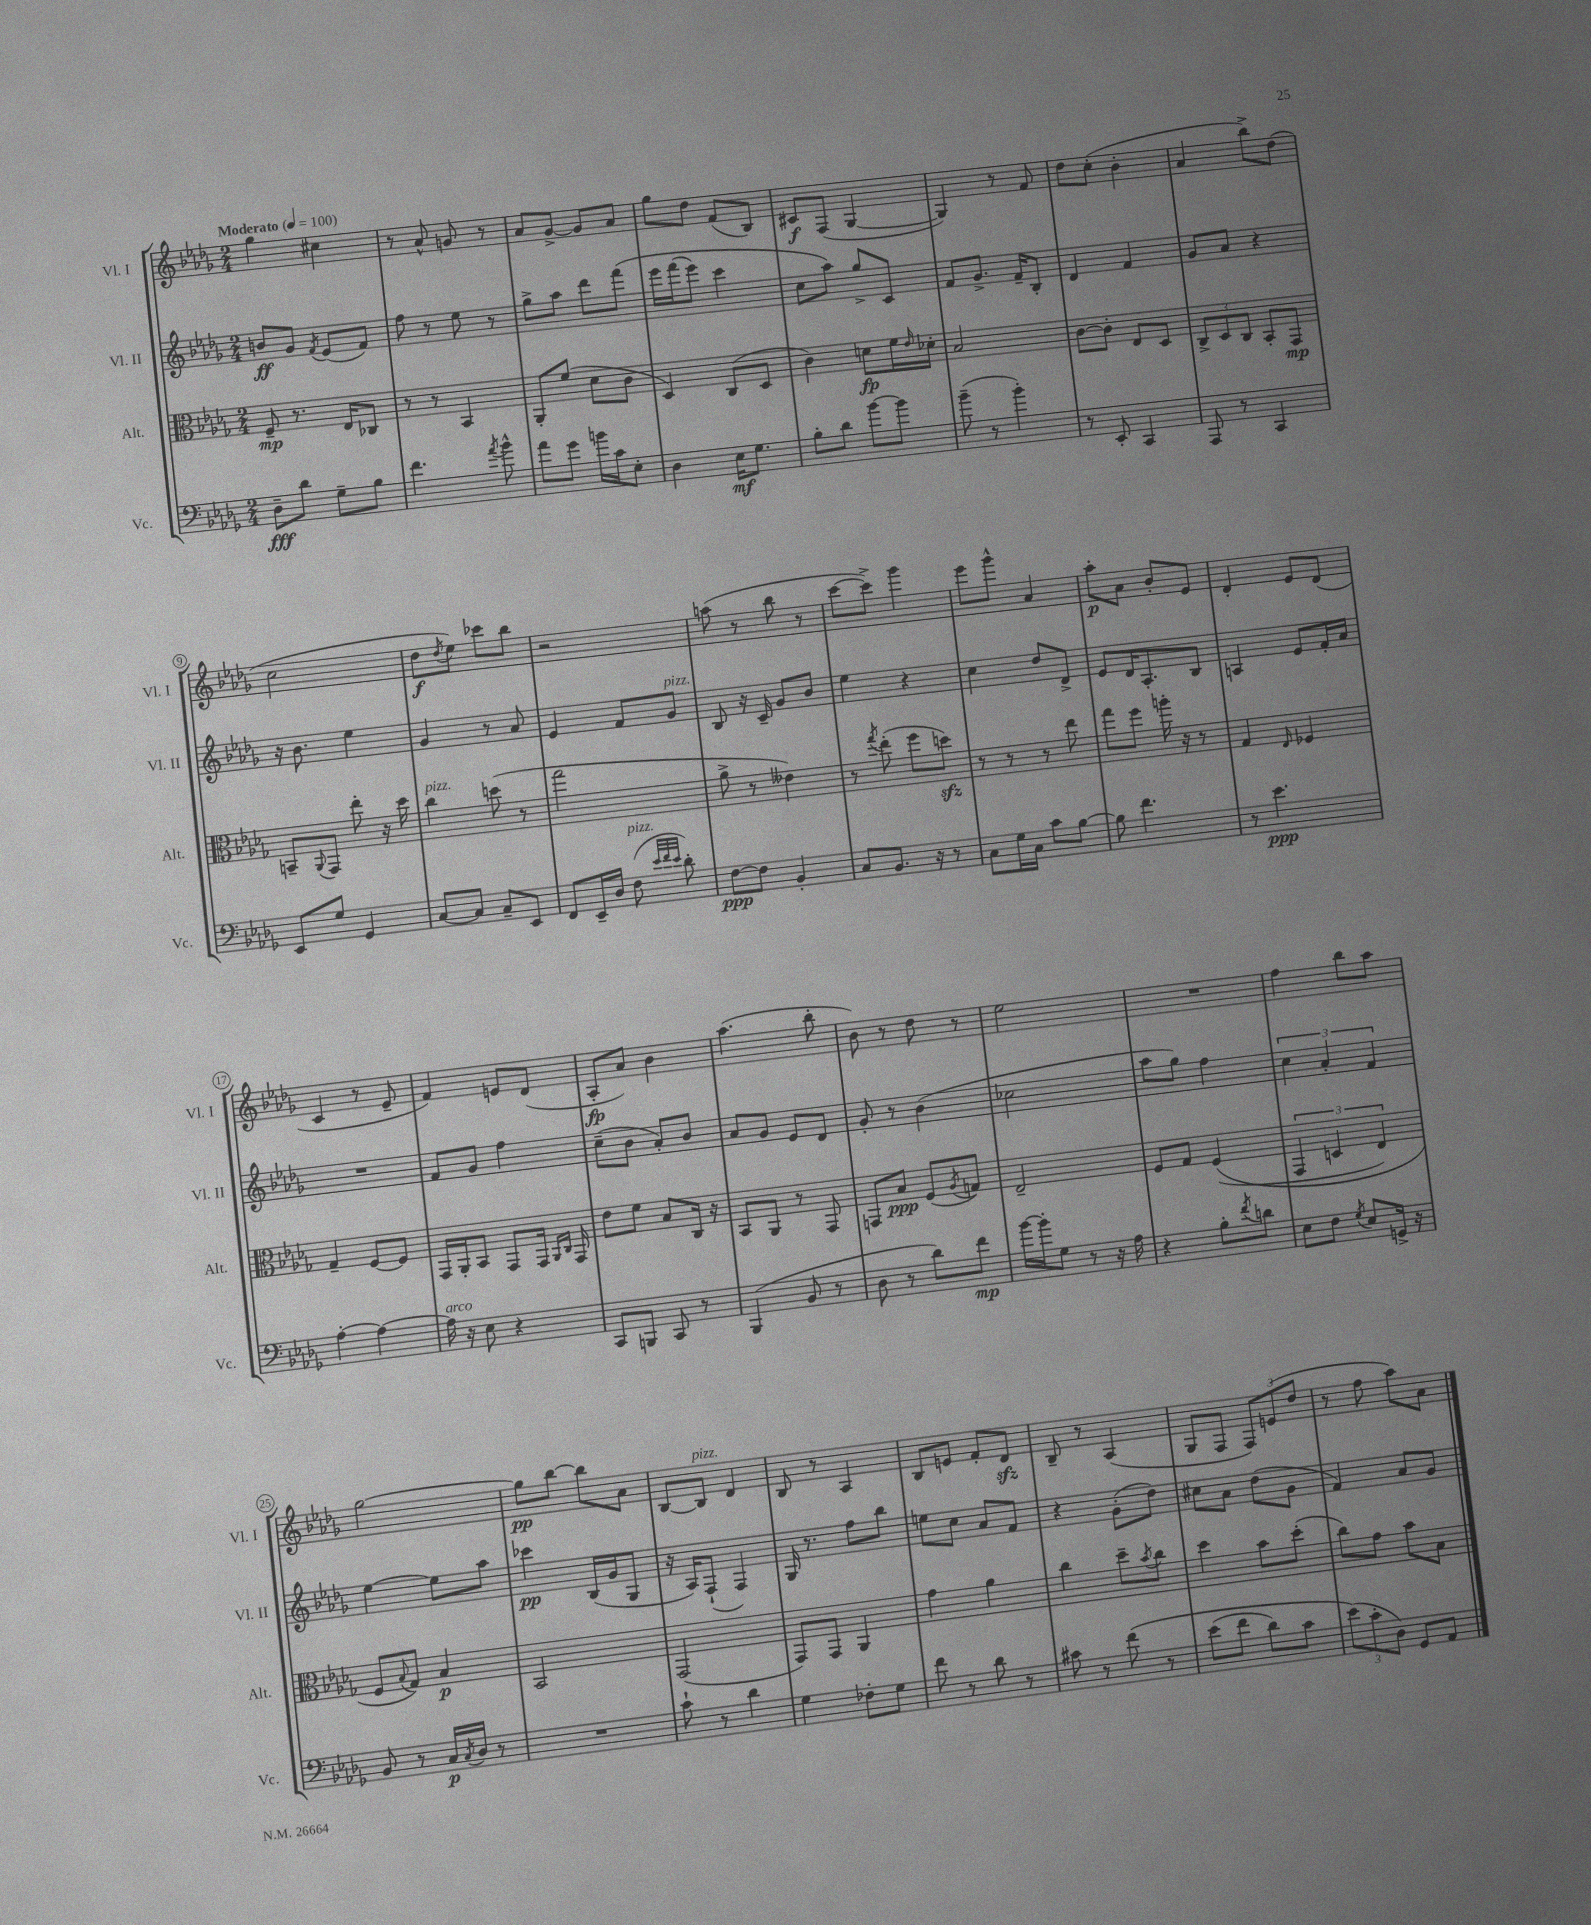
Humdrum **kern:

**kern	**kern	**kern	**kern
*staff4	*staff3	*staff2	*staff1
*clefF4	*clefC3	*clefG2	*clefG2
*k[b-e-a-d-g-]	*k[b-e-a-d-g-]	*k[b-e-a-d-g-]	*k[b-e-a-d-g-]
*M2/4	*M2/4	*M2/4	*M2/4
*MM100	*MM100	*MM100	*MM100
8D-~	8F~	8b	4gg-
8d-	8.r	8g-	.
.	.	8qf	.
8G-~	.	(8e-	4cc#
.	16E-	.	.
8B-	8C-	8f)	.
=	=	=	=
4.f	8r	8ff	8r
.	8r	8r	8a-^^
.	4BB-	8ee-	8g
8qa-	.	.	.
8b-^^	.	8r	8r
=	=	=	=
8a-	8AA-'	8gg-^	8a-
8g-	(8f	8aa-	[8g-^
16b	8d-	8ddd-	8g-]
16c	.	.	.
8E-'	8c	&(8fff	8a-
=	=	=	=
4D-	4D-)	16eee-	8gg-
.	.	(16fff	.
.	.	8eee-)	8dd-
16E-	(8C	4ccc	(8f
8.G-	.	.	.
.	8D-	.	8B-)
=	=	=	=
8B-'	4c)	8cc	8c#
8d-	.	8aa-&)	(8F
[8b-	8d	8gg-^	[4G-
8b-]	16f	8c	.
.	16qqe-	.	.
.	16d-'	.	.
=	=	=	=
(8b-~	2B-	8f	4G-])
8r	.	8.g-^	.
4b-')	.	.	8r
.	.	16f~	.
.	.	8B-'	8f
=	=	=	=
8r	[8c	4d-	8dd-
8EE-'	8c']	.	(8cc'
4CC	8E-	4f	4b-'
.	8D-	.	.
=	=	=	=
8AAA-	12C^	8g-	4a-
.	12D-	.	.
8r	.	8a-	.
.	12C	.	.
4CC	8BB-'	4r	8bb-^)
.	8GG-	.	(8dd-
=	=	=	=
8EE-	8BB~	16r	2cc
.	.	8.b-	.
.	8qqAA-	.	.
8G-	8GG-	.	.
4GG-	8ee-'	4ee-	.
.	16r	.	.
.	16dd-	.	.
=	=	=	=
[8C	4cc	4g-	8dd-
.	.	.	8qdd-
8C]	.	.	8ee-)
8C~	(8dd	8r	8ccc-
8EE-	8r	8a-	8bb-
=	=	=	=
8FF	2gg-	4e-	2r
16EE-~	.	.	.
16D-	.	.	.
(8F	.	8f	.
32qqe-	.	.	.
32qqf	.	.	.
32qqe-	.	.	.
8d-')	.	8g-	.
=	=	=	=
[8F	8a-^	8B-	(8aa
8F]	8r	16r	8r
.	.	16c~	.
4BB-'	4e--)	8g-	8bb-
.	.	8b-	8r
=	=	=	=
8C	8r	4ee-	[8ccc
.	8qgg-	.	.
8.BB-	(8ee-'	.	8ccc^])
.	8ff	4r	4ggg-
16r	.	.	.
8r	8dd)	.	.
=	=	=	=
8C	8r	4cc	8eee-
16G-	8r	.	8ggg-^^
16C	.	.	.
8c	8r	8dd-	4a-
[8B-	8ee-	8d-^	.
=	=	=	=
8B-]	8gg-	8e-	8aa-'
4.f	8ff	16d-	8a-
.	.	8.A-'	.
.	16aa'	.	8b-'
.	16r	.	.
.	8r	8B-	8e-
=	=	=	=
8r	4G-	4A	4d-'
4.e-	.	.	.
.	16qqE-	.	.
.	4F-	8e-	8e-
.	.	16f'	(8d-
.	.	16a-	.
=	=	=	=
[4A-'	4G-~	2r	4c
4A-_	[8F	.	8r
.	8F]	.	8e-~
=	=	=	=
16A-]	16GG-	8f	4f)
16r	16AA-'	.	.
8E-	8BB-	8g-	.
4r	8GG-	4ff	8e
.	16GG-	.	(8d-
.	16qqAA-	.	.
.	16qqC	.	.
.	16GG-	.	.
=	=	=	=
8CC	8e-	(8cc~	8A-'
8BBB	8f	8b-	8a-)
8CC	8B-	8a-')	4b-
8r	16C	8b-	.
.	16r	.	.
=	=	=	=
(4BBB-	8BB-	8a-	(4.aa-
.	8AA-	8g-	.
8BB-	8r	8e-	.
8r	8GG-	8d-	8bb-'
=	=	=	=
8D-	8GG	8g-'	8b-)
8r	8B-	8r	8r
8d-)	(8F	(4b-	8dd-
.	8qA-	.	.
8f	8G)	.	8r
=	=	=	=
[16b-	2E-~	2cc-	2ee-
16b-']	.	.	.
8G-	.	.	.
8r	.	.	.
16r	.	.	.
16A-	.	.	.
=	=	=	=
4r	8F	8aa-	2r
.	8G-	8gg-)	.
8B-'	&((4F	4ff	.
8qf	.	.	.
8d	.	.	.
=	=	=	=
8E-	6GG-	6cc	4ff
8F	.	.	.
.	6D	6a-'	.
8qG-	.	.	.
8E-	.	.	8bb-
.	6E-)	6f	.
16GG^	.	.	8aa-
16r	.	.	.
=	=	=	=
8BB-	8F	[4ee-	[2gg-
.	8qqB-	.	.
8r	8G-&)	.	.
16C	4B-	8ee-]	.
8qC	.	.	.
16D-	.	.	.
8r	.	8aa-	.
=	=	=	=
2r	2BB-	4ccc-	8gg-]
.	.	.	[8bb-
.	.	(16B-	8bb-]
.	.	16g-	.
.	.	8G-	8a-
=	=	=	=
8c`	(2GG-	16r	[8B-
.	.	16A-)	.
8r	.	(8F`	8B-]
4d-	.	4F)	4d-
=	=	=	=
4G-	8GG-)	16G-	8B-
.	.	8.r	.
.	8GG-	.	8r
8F-'	4AA-	8ff	4A-
8G-	.	8bb-	.
=	=	=	=
8f	4g-	8ee	8B-
8r	.	8cc	8e
8d-	4a-	8a-	8f'
8r	.	8f	8d-
=	=	=	=
8c#	4cc	4r	8B-~
8r	.	.	8r
&(8f	8dd-~	(8g-'	(4A-
.	8qb-	.	.
8r	8cc	8dd-)	.
=	=	=	=
(8e-	4dd-	8cc#	8G-
8f	.	8a-	8F
8d-)	8b-	(8dd-	12F)
.	.	.	(12e
8c	(8dd-'	8g-	.
.	.	.	12dd-
=	=	=	=
(12e-&)	8cc)	4f)	8r
12c'	.	.	.
.	8g-	.	8ff
12D-)	.	.	.
8GG-	8b-	8a-	8aa-)
8AA-	8B-	8g-	8a-
==	==	==	==
*-	*-	*-	*-
